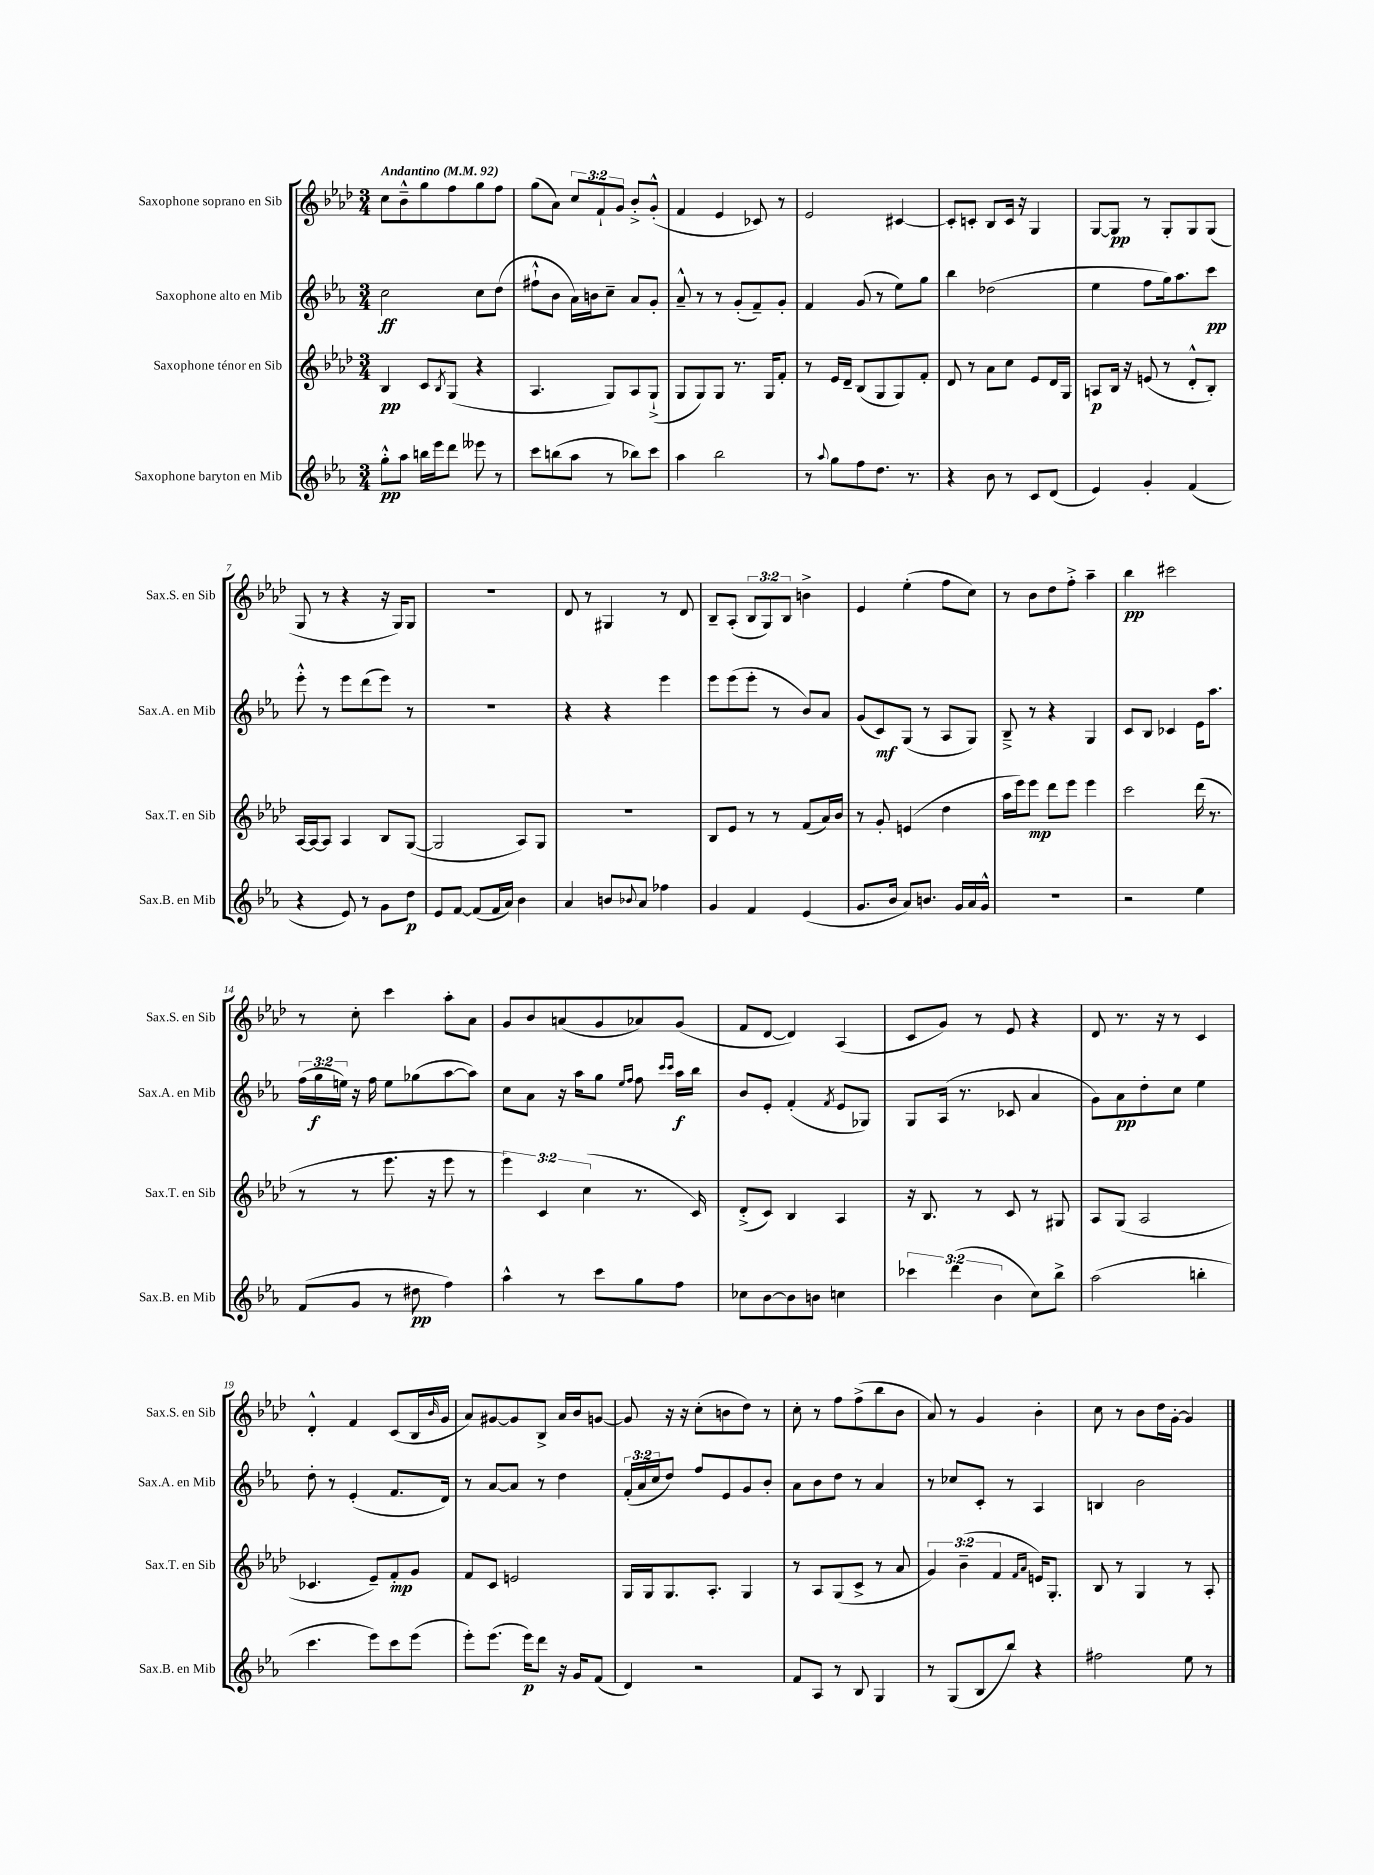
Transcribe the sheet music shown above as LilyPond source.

<<
\new StaffGroup <<
\new Staff = "s0" \with { instrumentName = "Saxophone soprano en Sib" shortInstrumentName = "Sax.S. en Sib" } {
    \clef treble \key aes \major \numericTimeSignature \time 3/4 \override Staff.TupletNumber.text = #tuplet-number::calc-fraction-text \tempo "Andantino" 4 = 92
    c''8 bes'8---^ g''8 f''8 g''8 f''8 |
    g''8( aes'8) \tuplet 3/2 { c''8 f'8-! g'8 } bes'8-.-> g'8-.-^( |
    f'4 ees'4 ces'8) r8 |
    ees'2 cis'4~ |
    cis'8-. c'8-. bes8 c'16 r16 g4 |
    g8~ g8\pp r8 g8-. g8 g8( |
    g8 r8 r4 r16 g16) g8 |
    R2. |
    des'8 r8 gis4 r8 des'8 |
    bes8-- aes8-.( \tuplet 3/2 { bes8 g8) bes8 } b'4-> |
    ees'4 ees''4-.( f''8 c''8) |
    r8 bes'8 des''8 f''8-.-> aes''4-- |
    bes''4\pp cis'''2 |
    r8 c''8-. c'''4 aes''8-. aes'8 |
    g'8 bes'8 a'8( g'8 aes'8) g'8( |
    f'8 des'8~ des'4) aes4( |
    c'8 g'8) r8 ees'8 r4 |
    des'8 r8. r16 r8 c'4 |
    des'4-.-^ f'4 c'8( bes16 \grace { bes'16 } g'16 |
    aes'8) gis'8~ gis'8 bes8-> aes'16 bes'16 g'8~ |
    g'8 r16 r16 c''8-.( b'8 des''8) r8 |
    c''8-. r8 f''8 f''8->( bes''8 bes'8 |
    aes'8) r8 g'4 bes'4-. |
    c''8 r8 bes'8 des''16 g'16~-. g'4 \bar "|." |
}
\new Staff = "s1" \with { instrumentName = "Saxophone alto en Mib" shortInstrumentName = "Sax.A. en Mib" } {
    \clef treble \key ees \major \numericTimeSignature \time 3/4 \override Staff.TupletNumber.text = #tuplet-number::calc-fraction-text
    c''2\ff c''8 d''8( |
    fis''8-!-^ bes'8 aes'16) b'16 c''8-- aes'8 g'8-. |
    aes'8---^ r8 r8 g'8-.( f'8--) g'8-. |
    f'4 g'8( r8 ees''8) g''8 |
    bes''4 des''2( |
    ees''4 f''8 g''16) aes''8. c'''8\pp |
    ees'''8-.-^ r8 ees'''8 d'''8( ees'''8) r8 |
    R2. |
    r4 r4 ees'''4 |
    ees'''8 ees'''8( ees'''8-. r8 bes'8) aes'8 |
    g'8( c'8\mf) g8( r8 aes8 g8) |
    bes8---> r8 r4 g4 |
    c'8 bes8 ces'4 ees'16 aes''8. |
    \tuplet 3/2 { f''16( g''16\f e''16) } r16 f''16 e''8 ges''8( aes''8~ aes''8) |
    c''8 aes'8 r16 aes''16 g''8 \grace { ees''16 f''16 } f''8 \grace { c'''16 c'''16 } aes''16\f bes''16 |
    bes'8 ees'8-. f'4-.( \acciaccatura { f'8 } ees'8 ges8) |
    g8 aes16( r8. ces'8 aes'4 |
    g'8) aes'8\pp d''8-. c''8 ees''4 |
    d''8-. r8 ees'4-.( f'8. d'16) |
    r8 aes'8~ aes'8 r8 d''4 |
    \tuplet 3/2 { f'16-.( aes'16 c''16 } d''8) f''8 ees'8 g'8 bes'8-. |
    aes'8 bes'8 d''8 r8 aes'4 |
    r8 ces''8 c'8-. r8 aes4 |
    b4 bes'2 \bar "|." |
}
\new Staff = "s2" \with { instrumentName = "Saxophone ténor en Sib" shortInstrumentName = "Sax.T. en Sib" } {
    \clef treble \key aes \major \numericTimeSignature \time 3/4 \override Staff.TupletNumber.text = #tuplet-number::calc-fraction-text
    bes4\pp c'8 \acciaccatura { bes8 } g8( r4 |
    aes4. g8) aes8 g8-!->( |
    g8 g8) g8 r8. g16 f'8-. |
    r8 ees'16 des'16-- bes8( g8 g8) f'8-. |
    des'8 r8 aes'8 c''8 ees'8 des'16 g16 |
    a8\p bes16 r16 e'8( r8 des'8-.-^ bes8-.) |
    aes16~ aes16~ aes8 aes4 bes8 g8~( |
    g2 aes8) g8 |
    R2. |
    bes8 ees'8 r8 r8 f'8( aes'16) bes'16 |
    r8 g'8-. e'4( des''4 |
    aes''16 ees'''16) ees'''8\mp des'''8 ees'''8 ees'''4 |
    c'''2 des'''16( r8. |
    r8 r8 ees'''8. r16 ees'''8 r8 |
    \tuplet 3/2 { ees'''4) c'4 c''4( } r8. c'16) |
    des'8-.->( c'8) bes4 aes4 |
    r16 bes8. r8 c'8 r8 gis8 |
    aes8 g8( aes2 |
    ces'4. ees'8--) f'8-.\mp g'8 |
    f'8 c'8 e'2 |
    g16 g16 g8. aes8.-. g4 |
    r8 aes8 g8( c'8-> r8 aes'8 |
    \tuplet 3/2 { g'4) bes'4--( f'4 } \grace { f'16 aes'16 } e'16) g8.-. |
    bes8 r8 g4 r8 aes8-. \bar "|." |
}
\new Staff = "s3" \with { instrumentName = "Saxophone baryton en Mib" shortInstrumentName = "Sax.B. en Mib" } {
    \clef treble \key ees \major \numericTimeSignature \time 3/4 \override Staff.TupletNumber.text = #tuplet-number::calc-fraction-text
    g''8-.-^\pp aes''8 b''16 ees'''16 d'''8 eeses'''8 r8 |
    c'''8 b''8( aes''8 r8 bes''8) c'''8 |
    aes''4 bes''2 |
    r8 \appoggiatura { aes''8 } g''8 f''8 d''8. r8. |
    r4 bes'8 r8 c'8 d'8( |
    ees'4) g'4-. f'4( |
    r4 ees'8) r8 g'8 d''8\p |
    ees'8 f'8~ f'8( f'16 aes'16) bes'4 |
    aes'4 b'8 \appoggiatura { bes'8 } aes'8 fes''4 |
    g'4 f'4 ees'4( |
    g'8. bes'16 aes'8) b'8. g'16 aes'16 g'16-^ |
    R2. |
    r2 ees''4 |
    f'8( g'8 r8 dis''8\pp f''4) |
    aes''4-^ r8 c'''8 g''8 f''8 |
    ces''8 bes'8~ bes'8 b'8 c''4 |
    \tuplet 3/2 { ces'''4 d'''4( bes'4 } c''8) bes''8-> |
    aes''2( b''4-. |
    c'''4. ees'''8) c'''8 ees'''8( |
    ees'''8-.) ees'''8.( ees'''16\p) d'''8 r16 g'16 f'8( |
    d'4) r2 |
    f'8 aes8 r8 bes8 g4 |
    r8 g8( bes8 bes''8) r4 |
    fis''2 ees''8 r8 \bar "|." |
}
>>
>>
